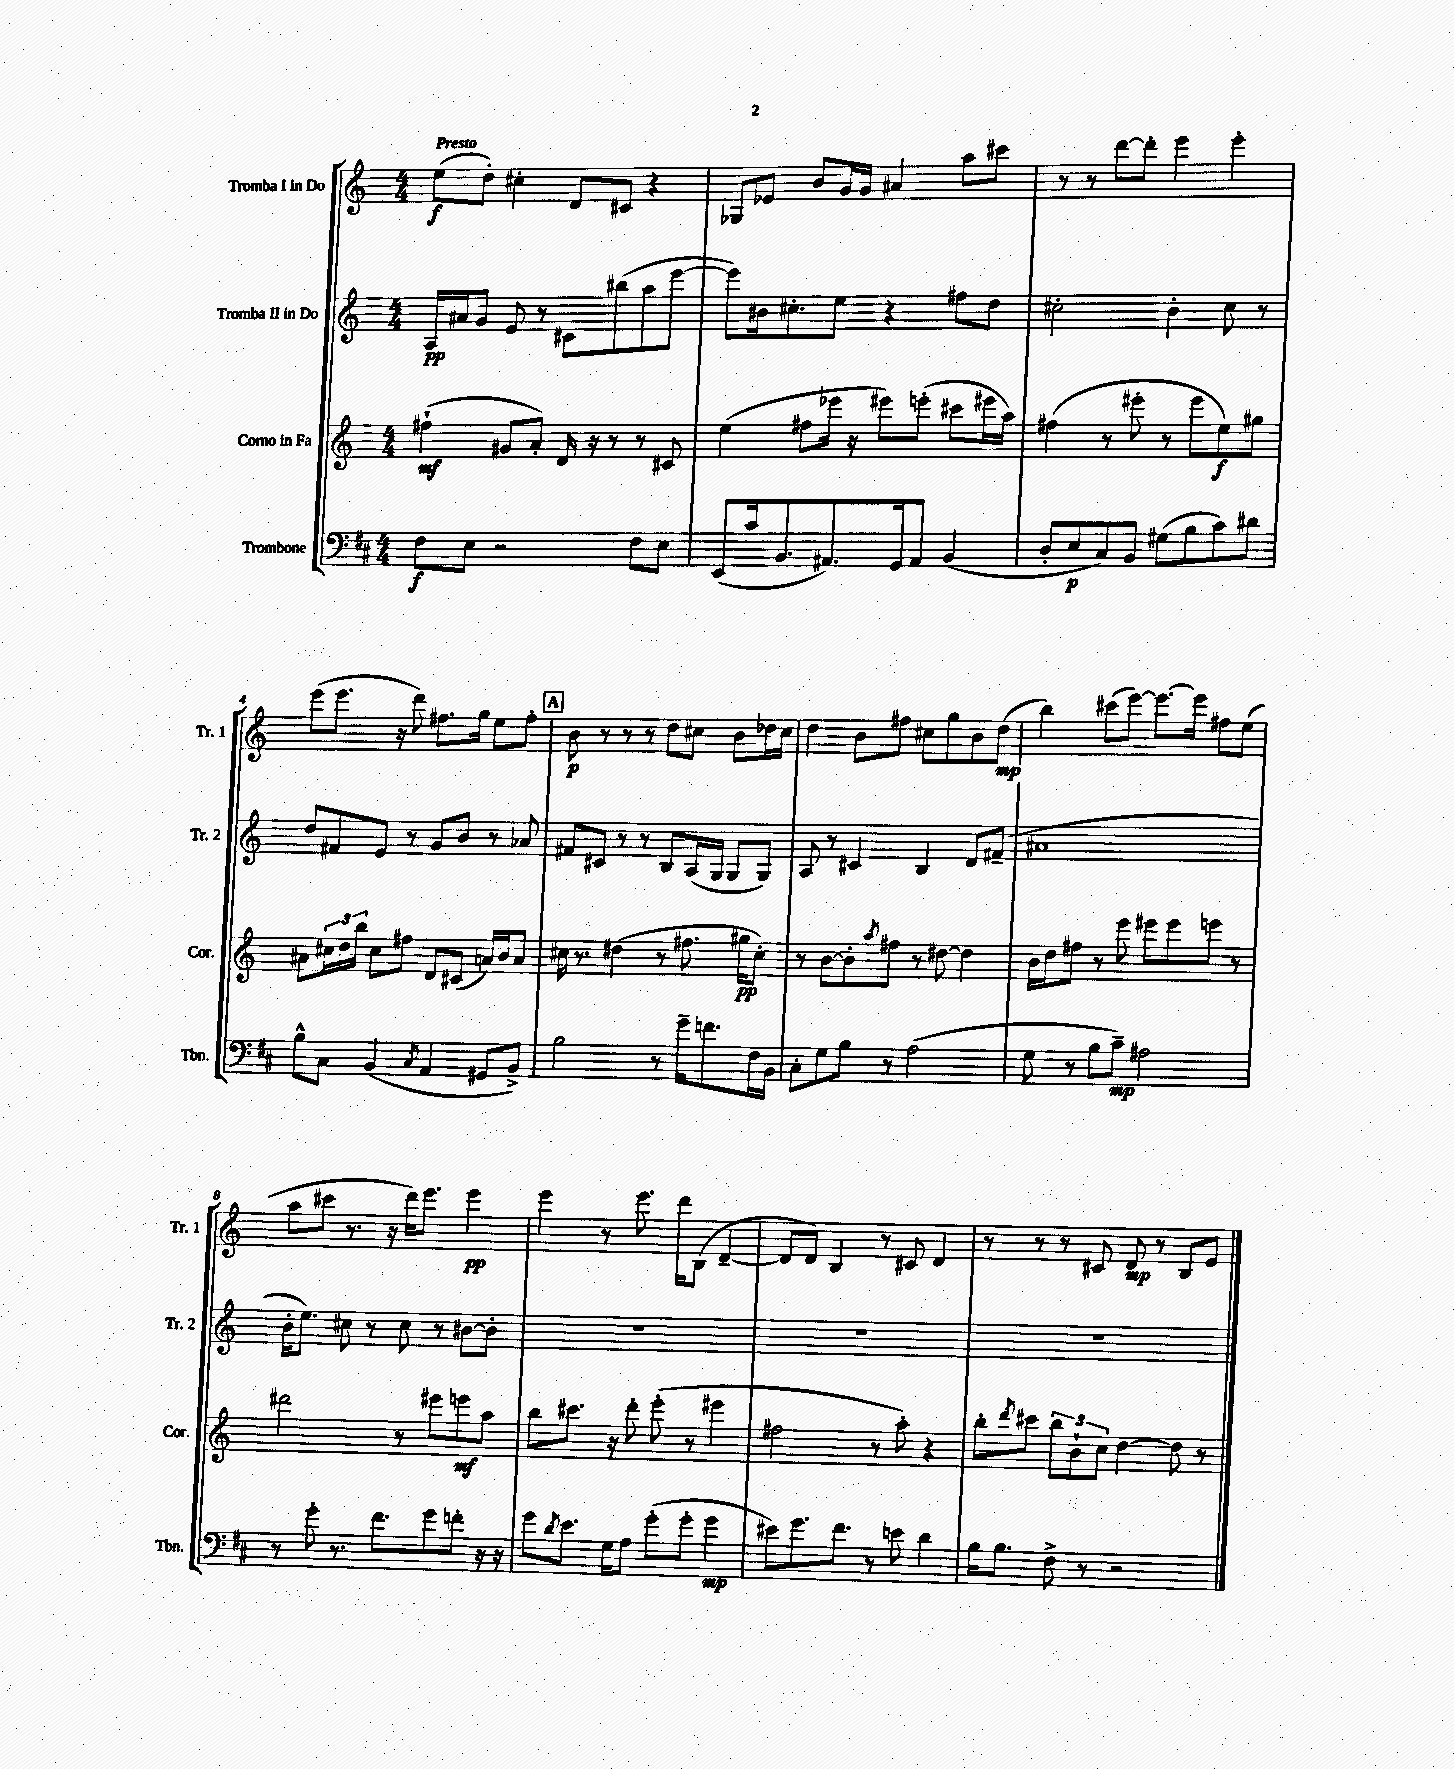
<<
\new StaffGroup <<
\new Staff = "s0" \with { instrumentName = "Tromba I in Do" shortInstrumentName = "Tr. 1" } {
    \clef treble \key c \major \numericTimeSignature \time 4/4 \tempo "Presto"
    e''8\f( d''8-.) cis''4-. d'8 cis'8 r4 |
    ges8 ees'8 b'8 g'16 g'16 ais'4 a''8 cis'''8 |
    r8 r8 d'''8~ d'''8-. e'''4 e'''4-. |
    e'''8( e'''8. r16 d'''8) fis''8. g''16 e''8 fis''8-. |
    \mark \markup { \box "A" } b'8\p r8 r8 r8 d''8 cis''8 b'8 des''16 cis''16 |
    d''4 b'8 fis''8 cis''8 g''8 b'8 d''8\mp( |
    b''4) cis'''8( e'''8~) e'''8.~ e'''16 fis''8 e''8( |
    a''8 cis'''8 r8. r16 d'''16) e'''8. e'''4\pp |
    e'''4 r8 e'''8. d'''16 b8( d'4~-- |
    d'8 d'8) b4 r8 cis'8 d'4 |
    r8 r8 r8 cis'8 d'8\mp r8 b8 e'8 \bar "|." |
}
\new Staff = "s1" \with { instrumentName = "Tromba II in Do" shortInstrumentName = "Tr. 2" } {
    \clef treble \key c \major \numericTimeSignature \time 4/4
    a16\pp ais'16 g'8 e'8 r8 cis'8 bis''8( a''8 e'''8~ |
    e'''8) bis'16 cis''8.-. e''8 r4 fis''8 d''8 |
    cis''2-. b'4-. cis''8 r8 |
    d''8 fis'8 e'8 r8 g'8 b'8 r8 aes'8 |
    \mark \markup { \box "A" } fis'8 cis'8 r8 r8 b8 a16( g16 g8 g8) |
    a8 r8 cis'4 b4 d'8 fis'8--( |
    ais'1 |
    b'16-. e''8.) cis''8 r8 cis''8 r8 bis'8~ bis'8-. |
    R1 |
    R1 |
    R1 \bar "|." |
}
\new Staff = "s2" \with { instrumentName = "Corno in Fa" shortInstrumentName = "Cor." } {
    \clef treble \key c \major \numericTimeSignature \time 4/4
    fis''4-!\mf( gis'8 a'8-.) d'16 r16 r8 r8 cis'8 |
    e''4( fis''8 ees'''16 r16 eis'''8) e'''8-.( cis'''8 eis'''16 a''16) |
    fis''4( r8 eis'''8-. r8 eis'''8 e''8\f) gis''8 |
    ais'8 \tuplet 3/2 { cis''16 d''16 b''16 } cis''8 fis''8 d'8 cis'8( a'16) b'16 a'8 |
    \mark \markup { \box "A" } cis''16 r8. dis''4( r8 fis''8. gis''16\pp cis''8-.) |
    r8 b'8~ b'8-. \acciaccatura { a''8 } fis''8 r8 dis''8~ dis''4 |
    b'16 d''16 fis''8 r8 e'''8 eis'''8 eis'''8 e'''8 r8 |
    dis'''2 r8 eis'''8 e'''8\mf a''8 |
    b''8 cis'''8. r16 d'''8-. e'''8-.( r8 eis'''4 |
    fis''2 r8 a''8-.) r4 |
    b''8-. \acciaccatura { d'''8 } cis'''8 \tuplet 3/2 { b''8 b'8-! c''8 } d''4~ d''8 r8 \bar "|." |
}
\new Staff = "s3" \with { instrumentName = "Trombone" shortInstrumentName = "Tbn." } {
    \clef bass \key d \major \numericTimeSignature \time 4/4
    fis8\f e8 r2 fis8 e8 |
    e,8( cis'16 b,8. ais,8.) g,16 ais,8 b,4( |
    d8-. e8\p cis8) b,8 gis8( b8 cis'8) dis'8 |
    b8-^ cis8 b,4( \acciaccatura { cis8 } a,4 gis,8 b,8->) |
    \mark \markup { \box "A" } b2 r8 g'16-- f'8. fis16 b,16 |
    cis8-. g8 b8 r8 a2( |
    g8 r8 b8 cis'8--\mp) ais2 |
    r8 g'8-. r8. fis'8. g'8 f'8-. r16 r16 |
    g'8 \acciaccatura { d'8 } e'8. g16 a8 g'8-.( g'8-. g'4\mp |
    eis'8) g'8. fis'8. r8 e'8 d'4 |
    b16 b8. fis8-> r8 r2 \bar "|." |
}
>>
>>
